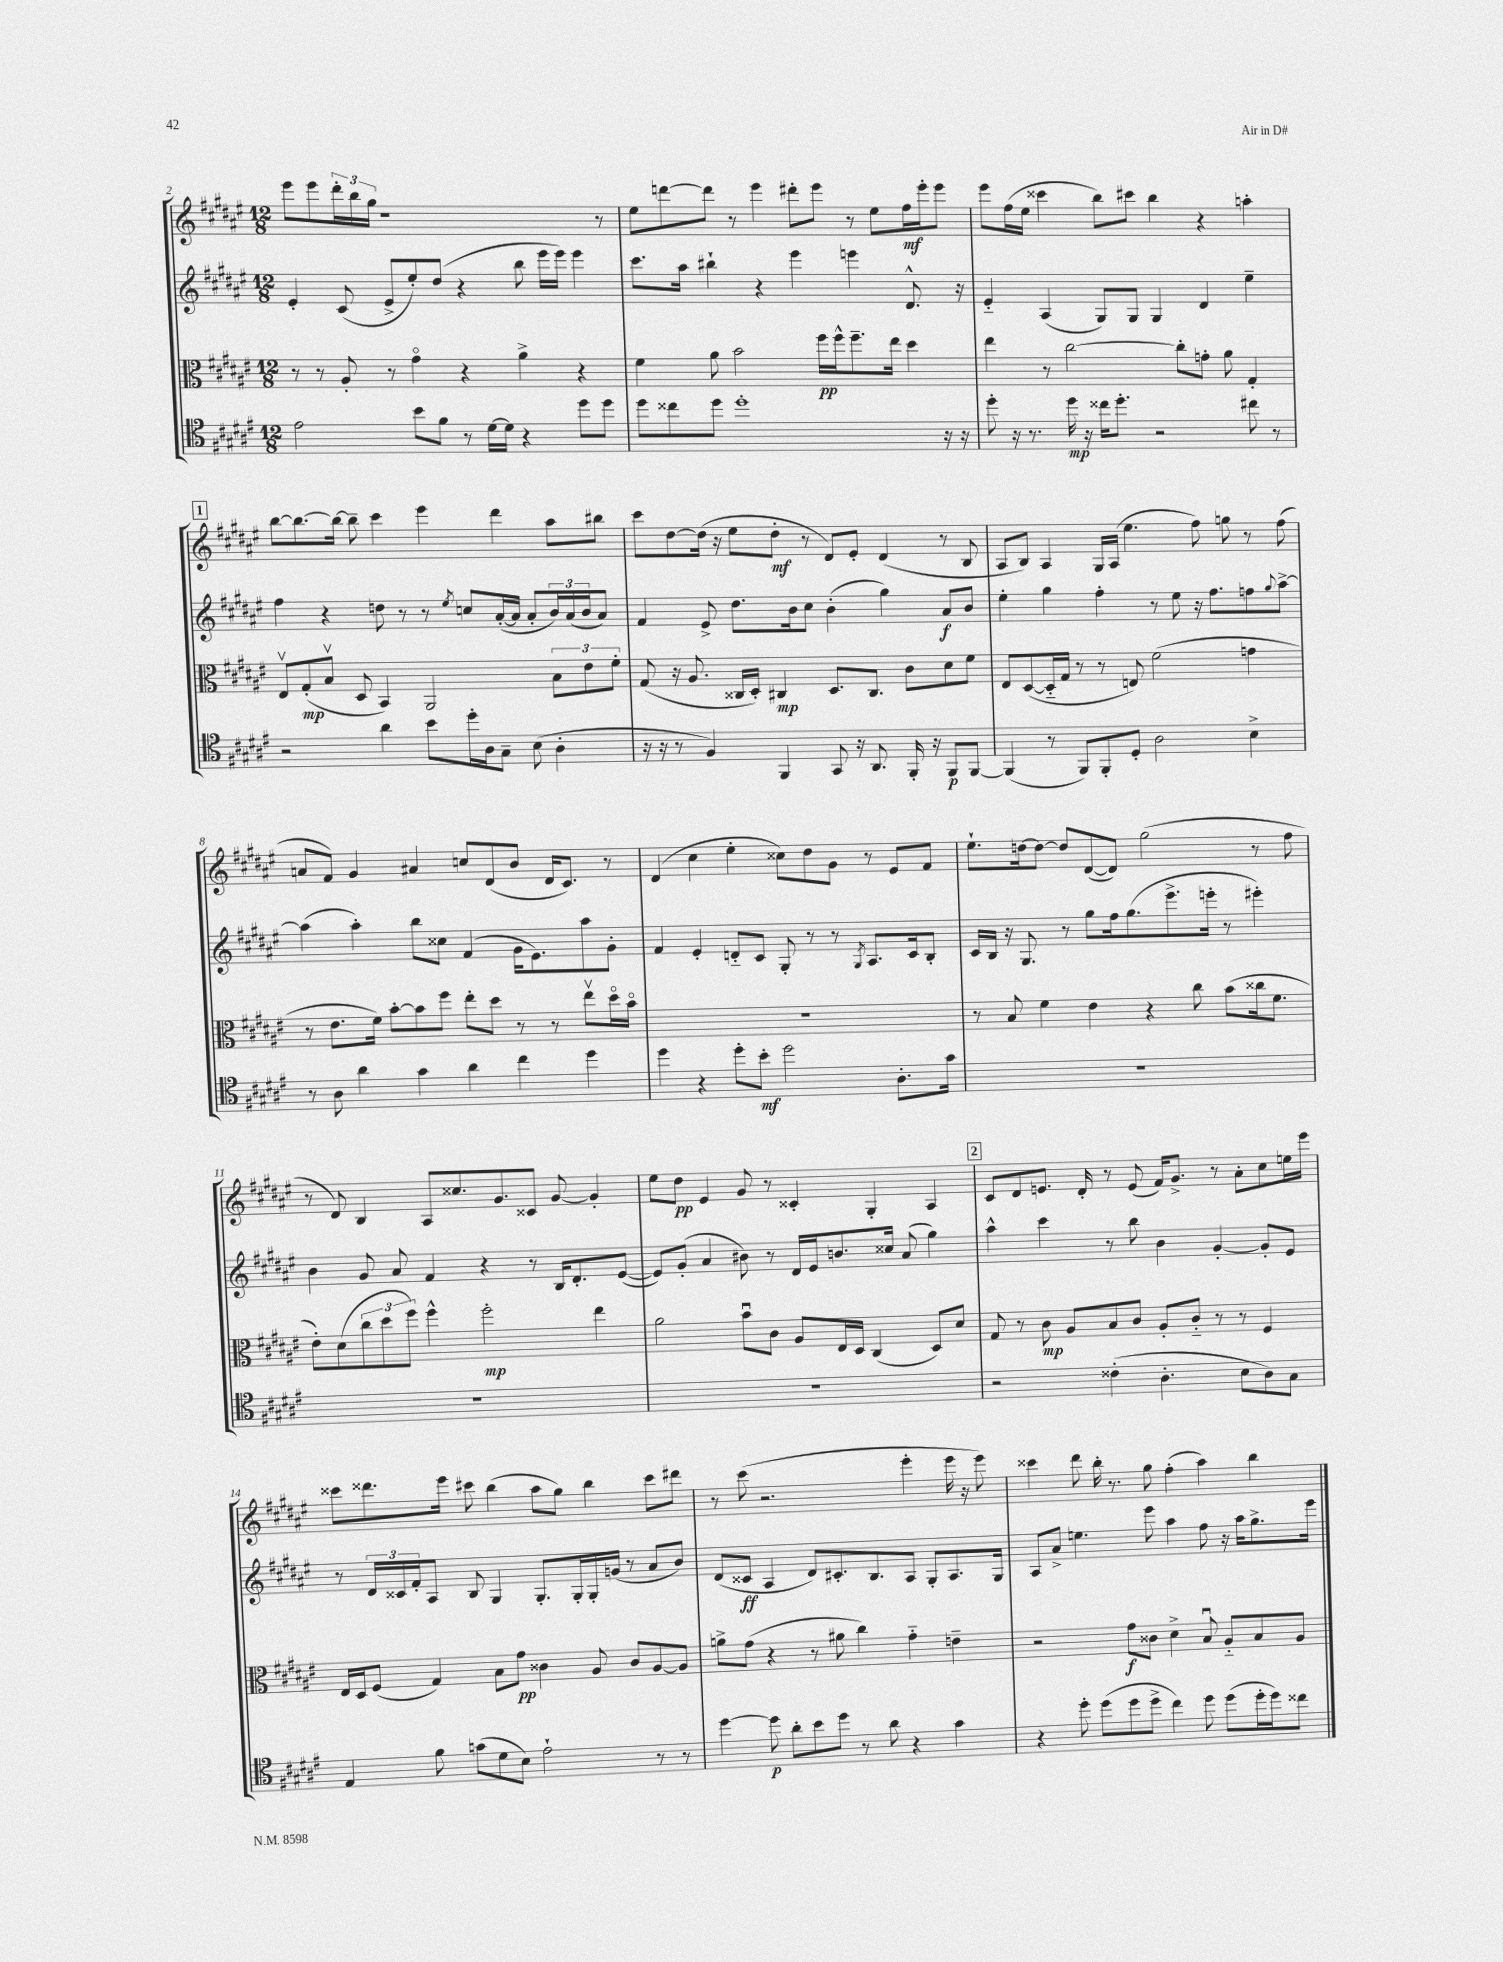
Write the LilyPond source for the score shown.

<<
\new StaffGroup <<
\new Staff = "s0" {
    \clef treble \key fis \major \numericTimeSignature \time 12/8
    eis'''8 eis'''8 \tuplet 3/2 { dis'''16-. b''16 gis''16 } r1 r8 |
    eis''8 d'''8~ d'''8 r8 eis'''4 dis'''8-. eis'''8 r8 eis''8 fis''16\mf eis'''16-. eis'''8 |
    eis'''8 fis''16( eis''16 cisis'''4 b''8) cis'''8 b''4 r4 a''4-. |
    \mark \markup { \box "1" } b''8~ b''8.~ b''16~ b''8-- cis'''4 eis'''4 dis'''4 ais''8 bis''8 |
    cis'''8 dis''8~ dis''16( r16 eis''8 dis''8-.\mf r8 dis'8) eis'8-. dis'4( r8 b8 |
    ais8 b8) ais4 gis16 ais16( eis''4. fis''8) g''8 r8 fis''8( |
    a'8 fis'8) gis'4 ais'4 c''8 dis'8( b'8 dis'16 cis'8.) r8 |
    dis'4( cis''4 eis''4-. cisis''8) dis''8 gis'8 r8 eis'8 fis'8 |
    eis''8.-! d''16~ d''8~ d''8 dis'8~( dis'8) gis''2( r8 fis''8 |
    r8 dis'8) b4 ais8 cisis''8. gis'8. cisis'8 gis'8~ gis'4-. |
    eis''8 dis''8\pp eis'4 gis'8 r8 cisis'4-. gis4-. ais4 |
    \mark \markup { \box "2" } cis'8 dis'8 e'8. dis'16-. r8 e'8( fis'16) gis'8.-> r8 ais'8-. cis''8 e''16 eis'''16 |
    cisis'''8 disis'''8. eis'''16 cis'''8 b''4( ais''8 gis''8) b''4 cis'''8 dis'''8 |
    r8 cis'''8( r2. eis'''4-. eis'''16 r16 eis'''8) |
    cisis'''4 dis'''8 b''16-. r8. gis''8 fis''4-.( ais''4) b''4 \bar "|." |
}
\new Staff = "s1" {
    \clef treble \key fis \major \numericTimeSignature \time 12/8
    eis'4-. cis'8( eis'8-> eis''8-.) dis''8( r4 b''8 eis'''16 eis'''16) eis'''4 |
    cis'''8. ais''16 bis''4-! r4 eis'''4 e'''4 dis'8.-^ r16 |
    eis'4-_ ais4( gis8) gis8 gis4 dis'4 eis''4-- |
    \mark \markup { \box "1" } fis''4 r4 d''8 r8 r8 \acciaccatura { eis''8 } c''8 ais'16~-.( ais'16 ais'8-. \tuplet 3/2 { b'16) ais'16( b'16 } ais'8) |
    fis'4 eis'8-> dis''8. b'16 cis''8 b'4-.( gis''4) ais'8\f b'8 |
    eis''4-. gis''4 fis''4-. r8 eis''8 r16 fis''8. f''8 \appoggiatura { gis''8 } ais''8~-> |
    ais''4( ais''4-.) b''8 cisis''8 fis'4( gis'16 eis'8.) ais''8 gis'8-. |
    fis'4 eis'4-. d'8-_ cis'8 gis8-. r8 r8 \acciaccatura { gis8 } ais8. cis'16 b8-. |
    cis'16 b16 r16 gis8. r8 gis''8 fis''16 gis''8.( eis'''8.-> e'''16-. r8 eis'''4-.) |
    b'4 gis'8 ais'8 fis'4 r4 r8 b16 dis'8.-. eis'8~( |
    eis'8) gis'8-.( ais'4 bis'8) r8 dis'16 eis'16 b'8. cisis''16 ais'8( gis''4) |
    \mark \markup { \box "2" } ais''4-^ cis'''4 r8 b''8 b'4 gis'4~-. gis'8-. eis'8 |
    r8 \tuplet 3/2 { dis'16 cisis'16 fis'16-. } ais8 b8 gis4 gis8.-. gis16-. gis16-. g'16( r8 ais'8 b'8) |
    dis'8( cisis'8\ff ais4 dis'8) cis'8.-. b8. ais8 gis8-. ais8. gis16 |
    ais8 ais'8-> e''4. eis'''8 ais''4 fis''8 r16 ais''16 gis''8.-> eis'''16 \bar "|." |
}
\new Staff = "s2" {
    \clef alto \key fis \major \numericTimeSignature \time 12/8
    r8 r8 ais8-. r8 gis'4\flageolet r4 ais'4-> r4 |
    fis'4 ais'8 b'2 fis''16\pp fis''16-^ fis''8.-- eis''16 dis''4 |
    eis''4 r8 cis''2~ cis''8-. g'8-. ais'8 gis4-. |
    \mark \markup { \box "1" } eis8\upbow gis8-.\mp( b8\upbow dis8 b,4) ais,2 \tuplet 3/2 { b8 eis'8 fis'8-. } |
    gis8( r16 ais8. cisis16 dis16-.) cis4\mp dis8. cis8. cis'8 dis'8 fis'8 |
    eis8 dis8~( dis16-_ gis16 r8 r8 e8) fis'2( g'4 |
    r8 eis'8. fis'16) b'8~-. b'8 fis''8 eis''8-. dis''8 r8 r8 eis''8\upbow dis''16\flageolet b'16\flageolet |
    R1. |
    r8 b8 fis'4 eis'4 r4 cis''8 b'8( cisis''16 fis'8. |
    eis'8-.) dis'8( \tuplet 3/2 { cis''8 dis''8 fis''8) } fis''4-^ fis''2-.\mp eis''4 |
    ais'2 b'8\downbow cis'8 ais8 eis16 dis16 cis4( dis8) dis'8 |
    \mark \markup { \box "2" } gis8 r8 cis'8\mp ais8 b8 cis'8 ais8-. cis'8-_ r8 r8 fis4 |
    eis16 dis16 fis8( gis4) b8 gis'8\pp cisis'4 ais8 cisis'8 ais8~ ais8 |
    a'8-> gis'8( r4 r8 ais'8 cis''4) gis'4-_ e'4-- |
    r2 gis'8\f cisis'8 dis'4-> b8\downbow ais8-_ b8 ais8 \bar "|." |
}
\new Staff = "s3" {
    \clef tenor \key fis \major \numericTimeSignature \time 12/8
    eis'2 b'8 fis'8 r8 dis'16~ dis'16 r4 dis''8 dis''8 |
    dis''8 cisis''8 dis''8 dis''1-. r16 r16 |
    dis''8-. r16 r8. dis''16\mp r16 cisis''16 dis''8.-. r2 cis''8 r8 |
    \mark \markup { \box "1" } r2 ais'4 b'8 dis''16-. ais16 gis8-- b8( ais4-. |
    r16 r16 r8 fis4) fis,4 gis,8 r16 ais,8. fis,16-. r16 fis,8\p fis,8~ |
    fis,4( r8 fis,8) fis,8-. dis8-. ais2 b4-> |
    r8 ais8 ais'4 gis'4 ais'4 cis''4 dis''4 |
    dis''4 r4 dis''8-. b'8-.\mf dis''2 ais8.-. gis'16 |
    R1. |
    R1. |
    R1. |
    \mark \markup { \box "2" } r2 cisis'4-.( ais4.-. b8 ais8) gis8 |
    eis4 fis'8 g'8( dis'8 b8) eis'2-! r8 r8 |
    dis''4~ dis''8\p ais'8-. b'8 dis''8 r8 ais'8 r4 gis'4 |
    r4 dis''8-. dis''8( dis''8 dis''8-> cis''4) dis''8 dis''8( dis''16-. dis''16) cisis''8 \bar "|." |
}
>>
>>
\layout { \context { \Score currentBarNumber = #2 } }
